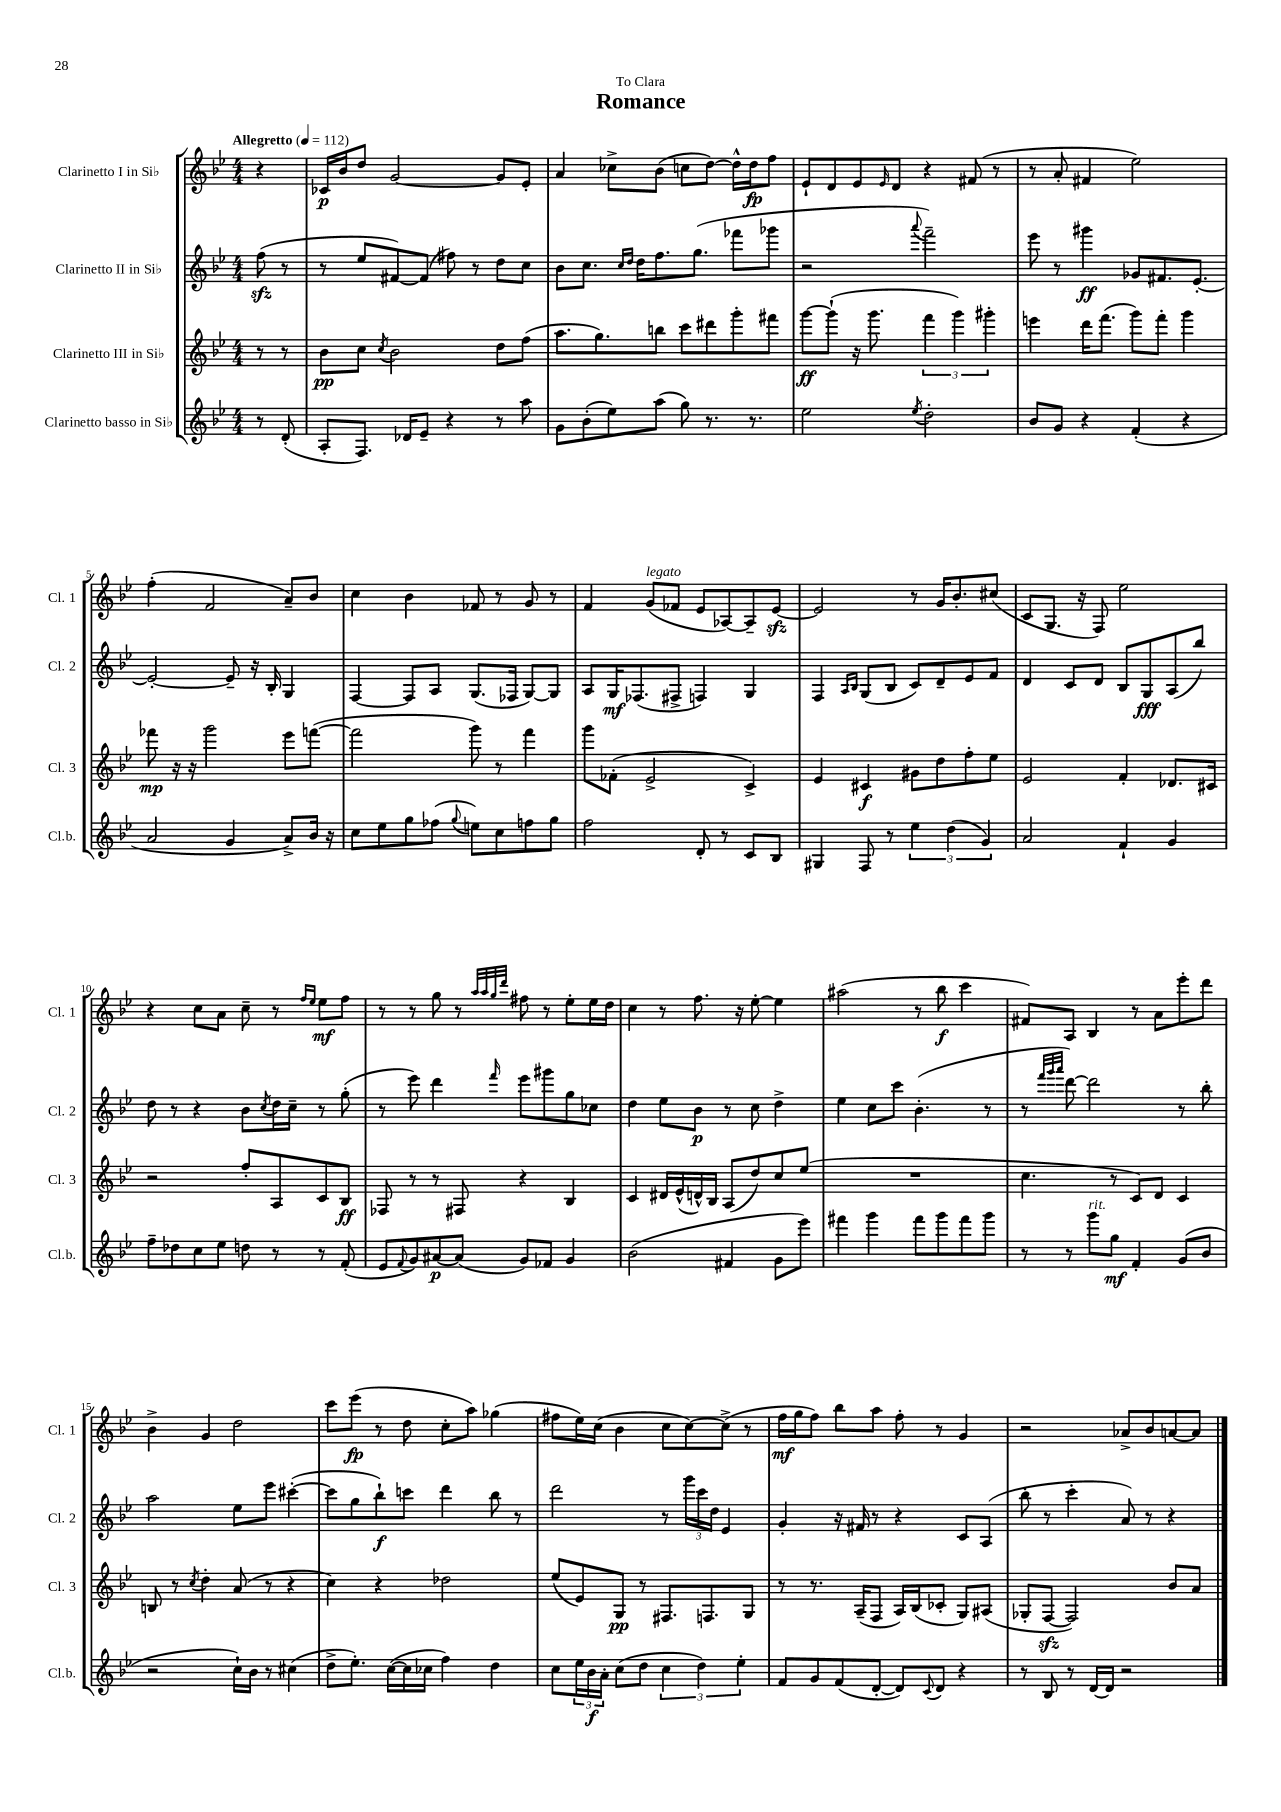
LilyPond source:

\header { title = "Romance" dedication = "To Clara" }
<<
\new StaffGroup <<
\new Staff = "s0" \with { instrumentName = "Clarinetto I in Sib" shortInstrumentName = "Cl. 1" } {
    \clef treble \key bes \major \numericTimeSignature \time 4/4 \partial 4 \tempo "Allegretto" 4 = 112
    r4 |
    ces'16\p bes'16 d''8 g'2~ g'8 ees'8-. |
    a'4 ces''8-> bes'8( c''8 d''8~) d''16-^ d''16\fp f''8 |
    ees'8-! d'8 ees'8 \grace { ees'16 } d'8 r4 fis'8( r8 |
    r8 a'8-. fis'4 ees''2) |
    f''4-.( f'2 a'8--) bes'8 |
    c''4 bes'4 fes'8 r8 g'8 r8 |
    f'4 g'8^\markup { \italic "legato" }( fes'8 ees'8 aes8~) aes8-- ees'8~\sfz |
    ees'2 r8 g'16 bes'8.-. cis''8( |
    c'8 g8. r16 f8) ees''2 |
    r4 c''8 a'8 c''8-- r8 \grace { f''16 ees''16 } ees''8\mf f''8 |
    r8 r8 g''8 r8 \grace { a''32 a''32 g''32 d'''32 } fis''8 r8 ees''8-. ees''16 d''16 |
    c''4 r8 f''8. r16 ees''8~-. ees''4 |
    ais''2( r8 bes''8\f c'''4 |
    fis'8) a8 bes4 r8 a'8 ees'''8-. d'''8 |
    bes'4-> g'4 d''2 |
    c'''8 ees'''8\fp( r8 d''8 c''8-. a''8) ges''4( |
    fis''8 ees''16) c''16( bes'4 c''8 c''8~) c''8->( r8 |
    f''16\mf g''16 f''8) bes''8 a''8 f''8-. r8 g'4 |
    r2 aes'8-> bes'8 a'8~ a'8 \bar "|." |
}
\new Staff = "s1" \with { instrumentName = "Clarinetto II in Sib" shortInstrumentName = "Cl. 2" } {
    \clef treble \key bes \major \numericTimeSignature \time 4/4 \partial 4
    f''8\sfz( r8 |
    r8 ees''8 fis'8~) fis'8( fis''8) r8 d''8 c''8 |
    bes'8 c''8. \grace { c''16 d''16 } d''16 f''8. g''8.( fes'''8 ges'''8 |
    r2 \appoggiatura { a'''8 } f'''2--) |
    ees'''8 r8 gis'''4\ff ges'8 fis'8. ees'8.~-. |
    ees'2~-. ees'8-- r16 bes16-. g4 |
    f4~ f8 a8 g8.( fes16 g8~) g8 |
    a8 g16\mf fes8.( fis8-> f4) g4 |
    f4 \grace { a16 bes16 } g8( bes8 c'8) d'8-- ees'8 f'8 |
    d'4 c'8 d'8 bes8 g8\fff a8( bes''8) |
    d''8 r8 r4 bes'8 \acciaccatura { c''8 } d''16 c''16-- r8 g''8-.( |
    r8 ees'''8) d'''4 \grace { f'''16 } ees'''8 gis'''8 g''8 ces''8 |
    d''4 ees''8 bes'8\p r8 c''8 d''4-> |
    ees''4 c''8 c'''8 bes'4.-.( r8 |
    r8 \grace { f'''32 g'''32 a'''32 } d'''8~) d'''2 r8 bes''8-. |
    a''2 ees''8 ees'''8 cis'''4~-.( |
    cis'''8 g''8 bes''8-!\f) c'''8 d'''4 bes''8 r8 |
    d'''2 r8 \tuplet 3/2 { g'''16 c'''16 d''16 } ees'4 |
    g'4-. r16 fis'16 r8 r4 c'8 a8( |
    bes''8-. r8 c'''4-. a'8) r8 r4 \bar "|." |
}
\new Staff = "s2" \with { instrumentName = "Clarinetto III in Sib" shortInstrumentName = "Cl. 3" } {
    \clef treble \key bes \major \numericTimeSignature \time 4/4 \partial 4
    r8 r8 |
    bes'8\pp c''8 \acciaccatura { c''8 } bes'2 d''8 f''8( |
    a''8. g''8.) b''8 c'''8 dis'''8 g'''8-. fis'''8 |
    g'''8~\ff g'''8-!( r16 g'''8. \tuplet 3/2 { f'''4 g'''4) gis'''4-. } |
    e'''4 d'''16 f'''8.( g'''8) f'''8-. g'''4 |
    fes'''8\mp r16 r16 g'''2 ees'''8 f'''8~( |
    f'''2 g'''8) r8 f'''4 |
    g'''8 fes'8-.( ees'2-> c'4->) |
    ees'4 cis'4\f gis'8 d''8 f''8-. ees''8 |
    ees'2 f'4-. des'8. cis'16 |
    r2 f''8-. a8 c'8 bes8\ff |
    fes8 r8 r8 fis8 r4 bes4 |
    c'4 dis'16 ees'16-^( d'16-^) bes16 a8( d''8) c''8 ees''8( |
    R1 |
    c''4. r8 c'8) d'8 c'4 |
    b8 r8 \acciaccatura { c''8 } d''4-. a'8( r8 r4 |
    c''4) r4 des''2 |
    ees''8( ees'8) g8\pp r8 fis8. f8. g8 |
    r8 r8. a16--( f8 a16) bes16( ces'8-. g8) ais8( |
    ges8-. f8~\sfz f2) bes'8 a'8 \bar "|." |
}
\new Staff = "s3" \with { instrumentName = "Clarinetto basso in Sib" shortInstrumentName = "Cl.b." } {
    \clef treble \key bes \major \numericTimeSignature \time 4/4 \partial 4
    r8 d'8-.( |
    a8-. f8.) des'16 ees'8-- r4 r8 a''8 |
    g'8 bes'8-.( ees''8) a''8( g''8) r8. r8. |
    ees''2 \acciaccatura { ees''8 } d''2-. |
    bes'8 g'8 r4 f'4-.( r4 |
    a'2 g'4 a'8->) bes'16 r16 |
    c''8 ees''8 g''8 fes''8( \appoggiatura { g''8 } e''8) c''8 f''8 g''8 |
    f''2 d'8-. r8 c'8 bes8 |
    gis4 f8 r8 \tuplet 3/2 { ees''4 d''4( g'4) } |
    a'2 f'4-! g'4 |
    f''8-- des''8 c''8 ees''8 d''8 r8 r8 f'8-.( |
    ees'8 \appoggiatura { f'8 } g'8) ais'8~\p ais'8( g'8) fes'8 g'4 |
    bes'2( fis'4 g'8 ees'''8) |
    fis'''4 g'''4 fis'''8 g'''8 fis'''8 g'''8 |
    r8 r8 g'''8^\markup { \italic "rit." } g''8\mf f'4-. g'8( bes'8 |
    r2 c''16-!) bes'16 r8 cis''4( |
    d''8-> ees''8.-.) c''16~( c''16 ces''16 f''4) d''4 |
    c''8 \tuplet 3/2 { ees''16 bes'16\f a'16-. } c''8( d''8 \tuplet 3/2 { c''4 d''4) ees''4-. } |
    f'8 g'8 f'8( d'8~-. d'8) \appoggiatura { c'8 } d'8 r4 |
    r8 bes8 r8 d'16~ d'16 r2 \bar "|." |
}
>>
>>
